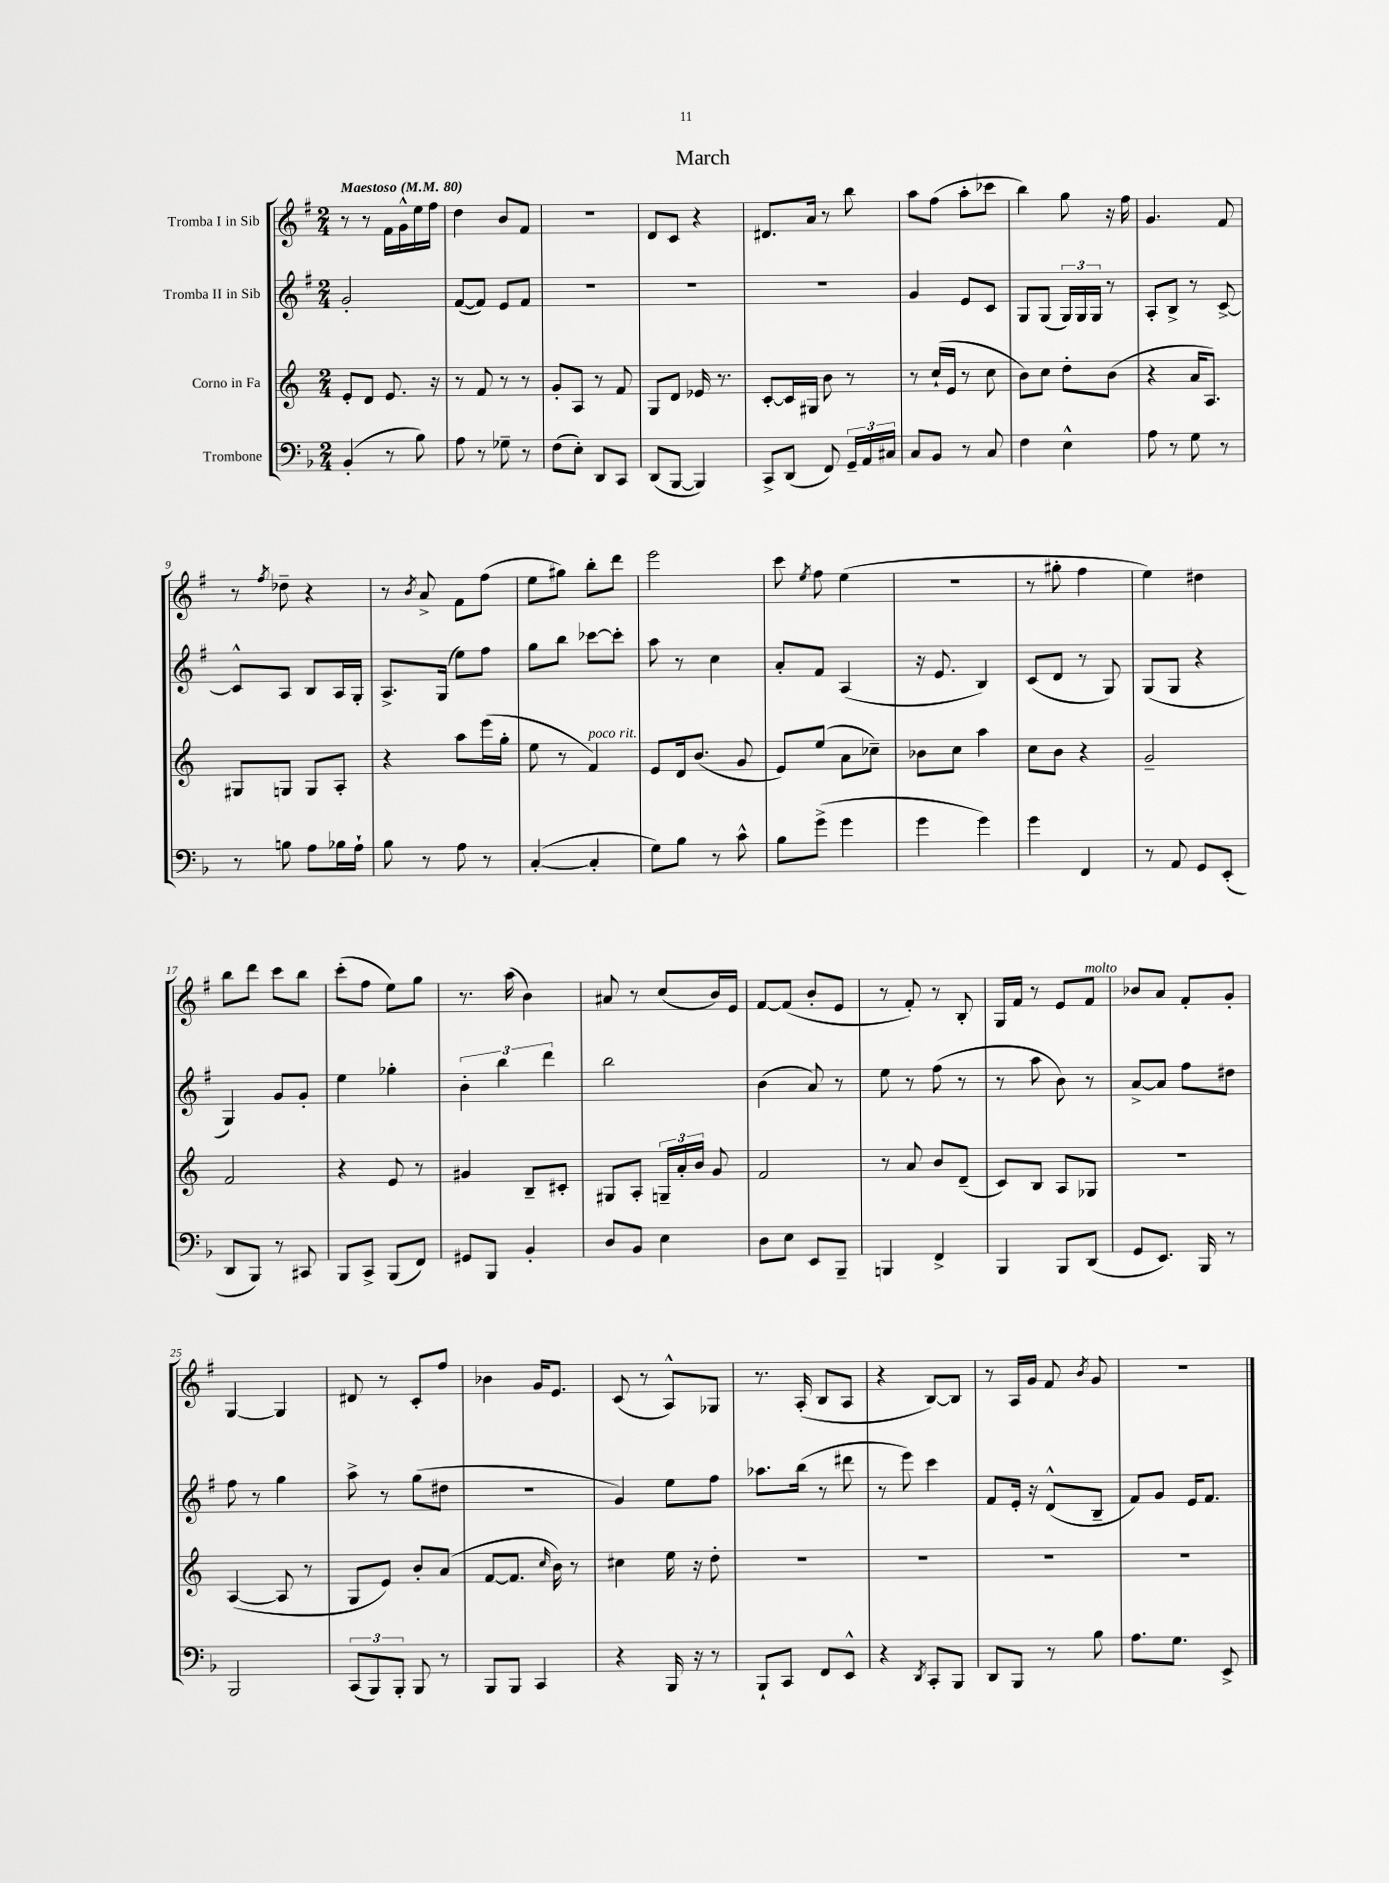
\header { title = "March" }
<<
\new StaffGroup <<
\new Staff = "s0" \with { instrumentName = "Tromba I in Sib" } {
    \clef treble \key g \major \numericTimeSignature \time 2/4 \tempo "Maestoso" 4 = 80
    \autoBeamOff r8 r8 fis'16[ g'16-^ e''16 fis''16] |
    d''4 b'8[ fis'8] |
    R2 |
    d'8[ c'8] r4 |
    dis'8.[ a'16] r8 b''8 |
    a''8[ fis''8]( a''8[-. ces'''8] |
    b''4) g''8 r16 fis''16 |
    g'4. fis'8 |
    r8 \acciaccatura { fis''8 } des''8-- r4 |
    r8 \acciaccatura { b'8 } a'8-> fis'8[ fis''8]( |
    e''8[ gis''8]) b''8[-. d'''8] |
    e'''2 |
    c'''8 \acciaccatura { e''8 } fis''8 e''4( |
    r2 |
    r8 gis''8-. fis''4 |
    e''4) dis''4 |
    b''8[ d'''8] c'''8[ b''8] |
    c'''8[-.( fis''8] e''8[) g''8] |
    r8. a''16( b'4) |
    ais'8 r8 c''8[( b'16) e'16] |
    fis'8[~ fis'8]( b'8[-. e'8] |
    r8 fis'8-.) r8 b8-. |
    g16[ fis'16] r8 e'8[ fis'8]^\markup { \italic "molto" } |
    bes'8[ a'8] fis'8[-. g'8]-. |
    g4~ g4 |
    dis'8 r8 c'8[-. fis''8] |
    bes'4 g'16[ e'8.] |
    c'8( r8 a8[-^) ges8] |
    r8. a16-.( b8[ a8] |
    r4 b8[~) b8] |
    r8 a16[ g'16] fis'8 \acciaccatura { b'8 } g'8 |
    r2 \bar "|." |
}
\new Staff = "s1" \with { instrumentName = "Tromba II in Sib" } {
    \clef treble \key g \major \numericTimeSignature \time 2/4
    \autoBeamOff g'2-. |
    fis'8[~( fis'8]) e'8[ fis'8] |
    R2 |
    R2 |
    R2 |
    g'4 e'8[ c'8] |
    g8[ g8]( \tuplet 3/2 { g16[) g16 g16] } r8 |
    a8[-. b8]-> r8 c'8~-> |
    c'8[-^ a8] b8[ a16 g16]-. |
    a8.[-> g16]( e''8[) fis''8] |
    g''8[ b''8] ces'''8[~ ces'''8]-. |
    a''8 r8 c''4 |
    a'8[-. fis'8] a4( |
    r16 e'8. b4) |
    c'8[( d'8] r8 g8) |
    g8[( g8] r4 |
    g4) g'8[ g'8]-. |
    e''4 ges''4-. |
    \tuplet 3/2 { b'4-. b''4 d'''4 } |
    b''2 |
    b'4( a'8) r8 |
    e''8 r8 fis''8( r8 |
    r8 a''8 b'8) r8 |
    a'8[~-> a'8] fis''8[ dis''8] |
    fis''8 r8 g''4 |
    a''8-> r8 g''8[( dis''8] |
    R2 |
    g'4) e''8[ fis''8] |
    aes''8.[ b''16]( r8 dis'''8 |
    r8 e'''8) c'''4 |
    fis'8[ e'16]-. r16 d'8[-^( b8]-- |
    fis'8[) g'8] e'16[ fis'8.] \bar "|." |
}
\new Staff = "s2" \with { instrumentName = "Corno in Fa" } {
    \clef treble \key c \major \numericTimeSignature \time 2/4
    \autoBeamOff e'8[-. d'8] e'8. r16 |
    r8 f'8 r8 r8 |
    g'8[-. a8] r8 f'8 |
    g8[ d'8] ees'16 r8. |
    c'8[~-. c'16 gis16] b'8 r8 |
    r8 c''16[-!( e'16] r8 c''8 |
    b'8[) c''8] d''8[-. b'8]( |
    r4 a'16[ a8.]) |
    gis8[ g8] g8[ a8]-. |
    r4 a''8[ e'''16( g''16]-. |
    e''8 r8 f'4^\markup { \italic "poco rit." }) |
    e'8[ d'16 b'8.]( g'8 |
    e'8[) e''8]( a'8[ ces''8]--) |
    bes'8[ c''8] a''4 |
    c''8[ b'8] r4 |
    g'2-- |
    f'2 |
    r4 e'8 r8 |
    gis'4 b8[-- cis'8]-. |
    gis8[ a8]-. \tuplet 3/2 { g16[-- a'16-. b'16] } g'8 |
    f'2 |
    r8 a'8 b'8[ d'8]--( |
    c'8[) b8] a8[ ges8] |
    R2 |
    a4~( a8 r8 |
    g8[ e'8]) b'8[-. a'8]( |
    f'8[~ f'8.] \grace { c''16 } b'16) r8 |
    cis''4 e''16 r16 d''8-. |
    R2 |
    R2 |
    R2 |
    R2 \bar "|." |
}
\new Staff = "s3" \with { instrumentName = "Trombone" } {
    \clef bass \key f \major \numericTimeSignature \time 2/4
    \autoBeamOff bes,4-.( r8 bes8) |
    a8 r8 ges8-- r8 |
    f8[( e8]-.) d,8[ c,8] |
    d,8[( bes,,8]~ bes,,4) |
    c,8[-> d,8]( f,8) \tuplet 3/2 { g,16[-- a,16 cis16] } |
    c8[ bes,8] r8 c8 |
    f4 e4-^ |
    a8 r8 g8 r8 |
    r8 b8 a8[ bes16 a16]-! |
    bes8 r8 a8 r8 |
    c4~-.( c4-. |
    g8[) bes8] r8 c'8-^ |
    bes8[ g'8]->( g'4 |
    g'4 g'4) |
    g'4 f,4 |
    r8 a,8 g,8[ e,8]-.( |
    d,8[ bes,,8]) r8 cis,8 |
    bes,,8[ c,8]-> bes,,8[( f,8]) |
    gis,8[ bes,,8] bes,4-. |
    d8[ bes,8] e4 |
    d8[ e8] e,8[ bes,,8]-- |
    b,,4 f,4-> |
    bes,,4 bes,,8[ d,8]( |
    g,8[ e,8.]) bes,,16 r8 |
    bes,,2 |
    \tuplet 3/2 { c,8[( bes,,8) bes,,8]-. } bes,,8 r8 |
    bes,,8[ bes,,8] c,4 |
    r4 bes,,16 r16 r8 |
    bes,,8[-! c,8] f,8[ e,8]-^ |
    r4 \acciaccatura { d,8 } c,8[-. bes,,8] |
    d,8[ bes,,8] r8 bes8 |
    a8.[ g8.] e,8-> \bar "|." |
}
>>
>>
